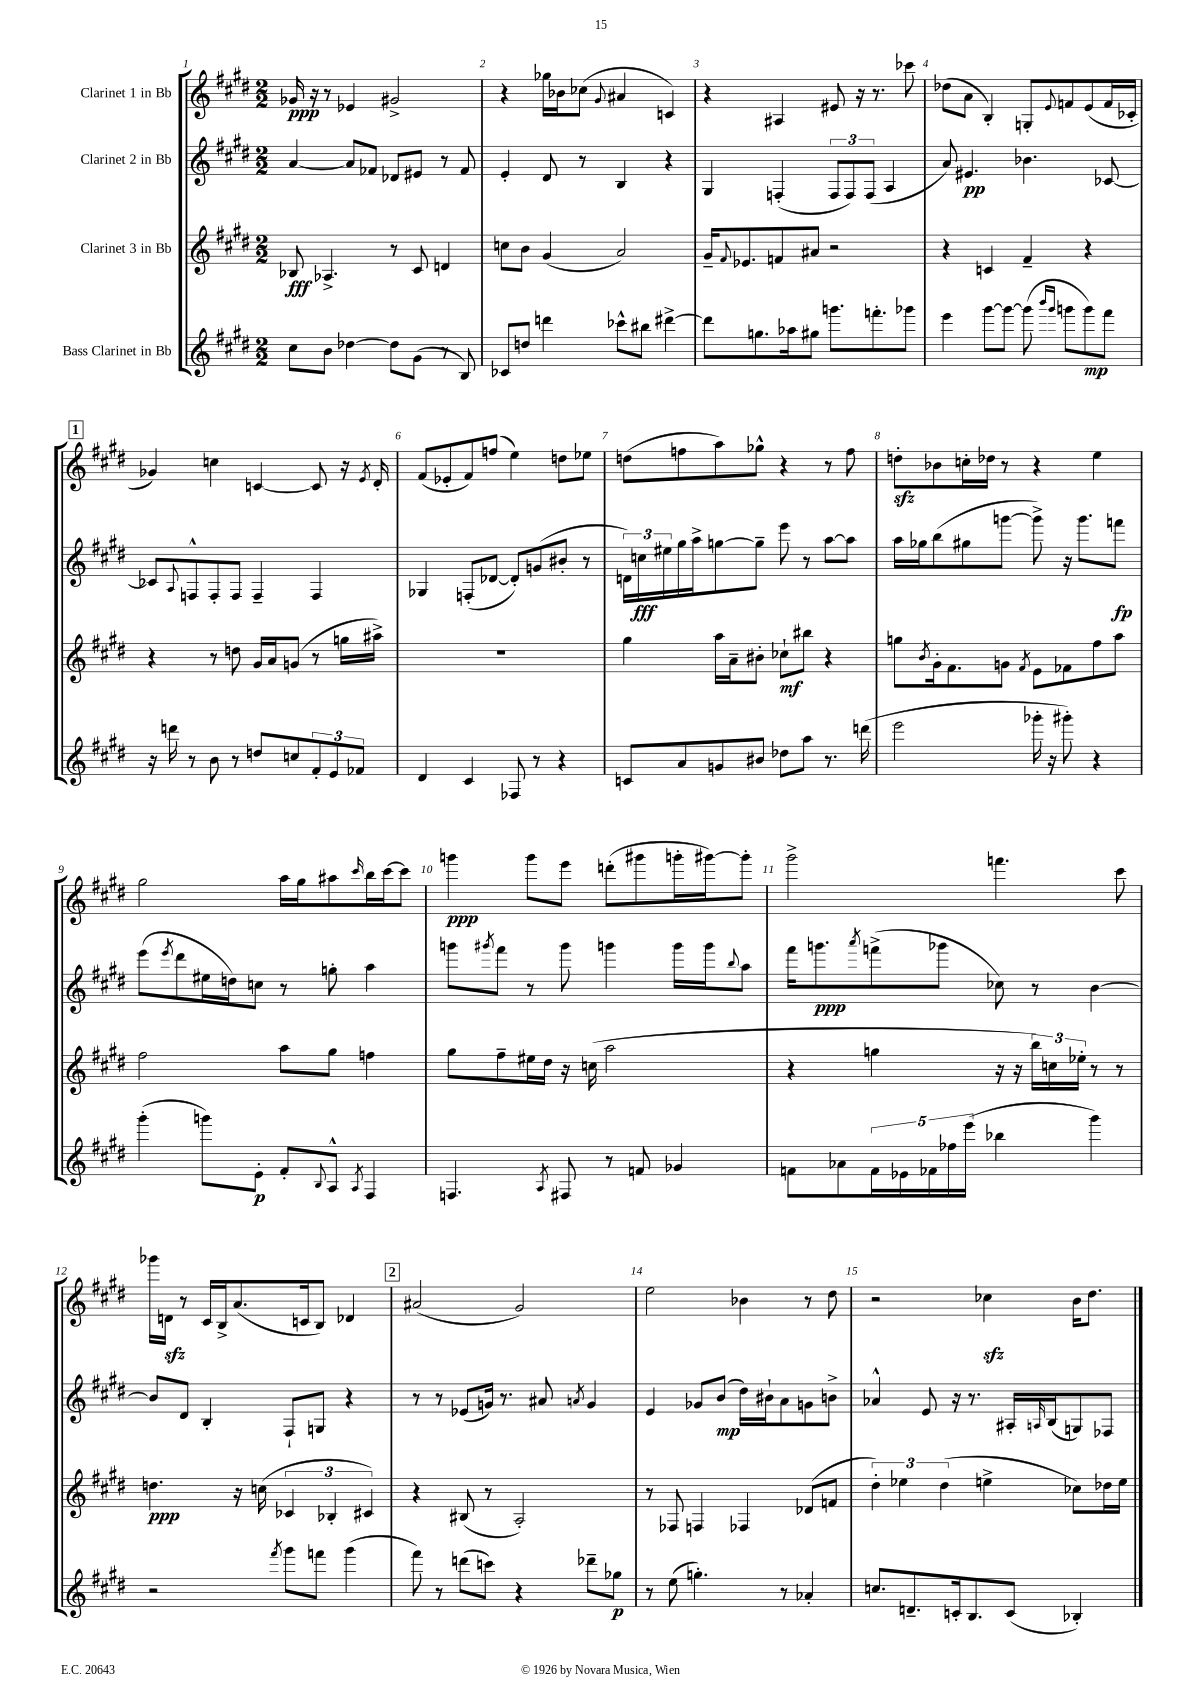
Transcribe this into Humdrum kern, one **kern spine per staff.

**kern	**dynam	**kern	**dynam	**kern	**dynam	**kern	**dynam
*part4	*part4	*part3	*part3	*part2	*part2	*part1	*part1
*staff4	*staff4	*staff3	*staff3	*staff2	*staff2	*staff1	*staff1
*I"Bass Clarinet in Bb	*	*I"Clarinet 3 in Bb	*	*I"Clarinet 2 in Bb	*	*I"Clarinet 1 in Bb	*
*clefG2	*	*clefG2	*	*clefG2	*	*clefG2	*
*k[f#c#g#d#]	*	*k[f#c#g#d#]	*	*k[f#c#g#d#]	*	*k[f#c#g#d#]	*
*M2/2	*	*M2/2	*	*M2/2	*	*M2/2	*
=1	=1	=1	=1	=1	=1	=1	=1
8cc#\L	.	8B-X/	fff	[4a/	.	16g-X/	ppp
.	.	.	.	.	.	16r	.
8b\J	.	4.A-X^/	.	.	.	8r	.
[4dd-X\	.	.	.	8a/L]	.	4e-X/	.
.	.	.	.	8f-X/J	.	.	.
8dd-\L]	.	8r	.	8d-X/L	.	2g#X^/	.
(8g#\J	.	8c#/	.	8e#X/J	.	.	.
8r	.	4dn/	.	8r	.	.	.
8B/)	.	.	.	8f-/	.	.	.
=2	=2	=2	=2	=2	=2	=2	=2
8c-X/L	.	8ccn\L	.	4e'/	.	4r	.
8ddn/J	.	8b\J	.	.	.	.	.
4dddn\	.	(4g#/	.	8d#/	.	16gg-X\LL	.
.	.	.	.	.	.	16b-X\J	.
.	.	.	.	8r	.	(8cc-X\J	.
.	.	.	.	.	.	8qqg#/	.
8ccc-X^^\L	.	2a/)	.	4B/	.	4a#X/	.
8bb#X\J	.	.	.	.	.	.	.
[4ddd#X^\	.	.	.	4r	.	4cn/)	.
=3	=3	=3	=3	=3	=3	=3	=3
8ddd#\L]	.	16g#~/KL	.	4G#/	.	4r	.
.	.	8qqf#/	.	.	.	.	.
.	.	8.e-X/	.	.	.	.	.
8.ggn\	.	.	.	.	.	.	.
.	.	8fn/	.	(4Fn'/	.	4A#X/	.
16aa-X\k	.	.	.	.	.	.	.
8gg#X\J	.	8a#X/J	.	.	.	.	.
8.gggn\L	.	2r	.	12F/L	.	8e#X/	.
.	.	.	.	12F/)	.	.	.
.	.	.	.	.	.	16r	.
.	.	.	.	(12F/J	.	.	.
8.fffn'\	.	.	.	.	.	8.r	.
.	.	.	.	4A/	.	.	.
8ggg-X\J	.	.	.	.	.	8ccc-X\	.
=4	=4	=4	=4	=4	=4	=4	=4
4eee\	.	4r	.	8a/)	.	(8dd-X\L	.
.	.	.	.	4.e#X/	pp	8a\J	.
[8ggg#\L	.	4cn/	.	.	.	4B'/)	.
8ggg#\J_	.	.	.	.	.	.	.
(8ggg#\]	.	4f#~/	.	4.b-X\	.	8Gn'/L	.
16qqbbb/LL	.	.	.	.	.	.	.
16qqggg#/JJ	.	.	.	.	.	8qqe/	.
8gggn\L	.	.	.	.	.	8fn/	.
8ggg\)	mp	4r	.	.	.	(8e/	.
8fff#\J	.	.	.	[8c-X/	.	16f/L	.
.	.	.	.	.	.	16c-X'/JJ	.
!!LO:LB:g=z
!!LO:REH:place=s1:t=1
=5	=5	=5	=5	=5	=5	=5	=5
16r	.	4r	.	8c-X/L]	.	4g-X/)	.
16dddn\	.	.	.	.	.	.	.
.	.	.	.	8qqA/	.	.	.
8r	.	.	.	8Fn^^/	.	.	.
8b\	.	8r	.	8F'/	.	4ccn\	.
8r	.	8ddn\	.	8F/J	.	.	.
8ddn/L	.	16g#/LL	.	4F~/	.	[4cn/	.
.	.	16a/J	.	.	.	.	.
8ccn/	.	(8gn/J	.	.	.	.	.
12f#'/	.	8r	.	4F/	.	8c/]	.
12e/	.	.	.	.	.	.	.
.	.	16ggn\LL	.	.	.	16r	.
12f-X/J	.	.	.	.	.	.	.
.	.	.	.	.	.	8qe/	.
.	.	16aa#X^\JJ)	.	.	.	16d#'/	.
=6	=6	=6	=6	=6	=6	=6	=6
4d#/	.	1r	.	4G-X/	.	(8f#/L	.
.	.	.	.	.	.	8e-X'/	.
4c#/	.	.	.	(8Fn'/L	.	8f#/)	.
.	.	.	.	[8d-X/J	.	(8ffn/J	.
8F-X/	.	.	.	8d-'/L])	.	4ee\)	.
8r	.	.	.	(8gn/	.	.	.
4r	.	.	.	8b#X'/J	.	8ddn\L	.
.	.	.	.	8r	.	8ee-X\J	.
=7	=7	=7	=7	=7	=7	=7	=7
8cn/L	.	4gg#\	.	24dn\LL)	.	(8ddn\L	.
.	.	.	.	24ccn\	fff	.	.
.	.	.	.	24ee#X\	.	.	.
8a/	.	.	.	16gg#\	.	8ffn\	.
.	.	.	.	16aa^\J	.	.	.
8gn/	.	16aa\LL	.	[8ggn\	.	8aa\)	.
.	.	16a~\J	.	.	.	.	.
8b#X/J	.	8b#X'\J	.	8gg~\J]	.	8gg-X^^\J	.
8dd-X\L	.	8cc-X`\L	mf	8eee\	.	4r	.
8aa\J	.	8bb#X\J	.	8r	.	.	.
8.r	.	4r	.	[8aa\L	.	8r	.
.	.	.	.	8aa\J]	.	8ff\	.
(16dddn\	.	.	.	.	.	.	.
=8	=8	=8	=8	=8	=8	=8	=8
2eee\	.	8ggn\L	.	16aa\LL	.	8ddnzz'\L	.
.	.	.	.	16gg-X\J	.	.	.
.	.	8qb/	.	.	.	.	.
.	.	16g#'\k	.	(8bb\	.	8b-X\	.
.	.	8.f#\	.	.	.	.	.
.	.	.	.	8gg#X\	.	16ccn'\L	.
.	.	.	.	.	.	16dd-X\JJ	.
.	.	8gn\J	.	[8gggn\J	.	8r	.
.	.	8qf#/	.	.	.	.	.
16ggg-X'\	.	8e\L	.	8ggg^\])	.	4r	.
16r	.	.	.	.	.	.	.
8ggg#X'\)	.	8f-X\	.	16r	.	.	.
.	.	.	.	8.ggg\L	.	.	.
4r	.	8ff#\	.	.	.	4ee\	.
.	.	8aa\J	.	8fffn\J	fp	.	.
!!LO:LB:g=z
=9	=9	=9	=9	=9	=9	=9	=9
(4ggg#'\	.	2ff#\	.	(8eee\L	.	2gg#\	.
.	.	.	.	8qeee/	.	.	.
.	.	.	.	8ddd#\	.	.	.
8gggn\L)	.	.	.	16ee#X\L	.	.	.
.	.	.	.	16ddn\J)	.	.	.
8e'\J	p	.	.	8ccn\J	.	.	.
8f#'/L	.	8aa\L	.	8r	.	16aa\LL	.
.	.	.	.	.	.	16gg#\J	.
8qqB/	.	.	.	.	.	.	.
8A^^/J	.	8gg#\J	.	8ggn'\	.	8aa#X\	.
8qA/	.	.	.	.	.	16qqccc#/	.
4F#/	.	4ffn\	.	4aa\	.	16bb\L	.
.	.	.	.	.	.	[16ccc#\J	.
.	.	.	.	.	.	8ccc#\J]	.
=10	=10	=10	=10	=10	=10	=10	=10
4.Fn/	.	8gg#\L	.	8gggn\L	.	4gggn\	ppp
.	.	.	.	8qggg#X/	.	.	.
.	.	8ff#~\	.	8fff#\J	.	.	.
.	.	16ee#X\L	.	8r	.	8ggg\L	.
.	.	16dd#\JJ	.	.	.	.	.
8qA/	.	.	.	.	.	.	.
8F#X/	.	16r	.	8ggg#\	.	8eee\J	.
.	.	(16ccn\	.	.	.	.	.
8r	.	2aa\	.	4gggn\	.	(8dddn'\L	.
8fn/	.	.	.	.	.	8ggg#X\	.
4g-X/	.	.	.	16ggg\LL	.	16gggn'\L	.
.	.	.	.	16ggg\J	.	[16ggg#X\J)	.
.	.	.	.	8qqbb/	.	.	.
.	.	.	.	8aa\J	.	8ggg#'\J]	.
=11	=11	=11	=11	=11	=11	=11	=11
8fn\L	.	4r	.	16fff#\KL	.	2ggg#^\	.
.	.	.	.	8.gggn\	ppp	.	.
8a-X\	.	.	.	.	.	.	.
.	.	.	.	8qaaa/	.	.	.
20f\L	.	4ggn\	.	(8fffn^\	.	.	.
20e-X\	.	.	.	.	.	.	.
20f-X\	.	.	.	.	.	.	.
.	.	.	.	8ggg-X\J	.	.	.
20ff-X\	.	.	.	.	.	.	.
(20eee\JJ	.	.	.	.	.	.	.
4bb-X\	.	16r	.	8cc-X\)	.	4.fffn\	.
.	.	16r	.	.	.	.	.
.	.	24bb\LL)	.	8r	.	.	.
.	.	24ccn\	.	.	.	.	.
.	.	24ee-X'\JJ	.	.	.	.	.
4ggg#\)	.	8r	.	[4b\	.	.	.
.	.	8r	.	.	.	8ccc#\	.
!!LO:LB:g=z
=12	=12	=12	=12	=12	=12	=12	=12
2r	.	4.ddn\	ppp	8b/L]	.	16ggg-X\LL	.
.	.	.	.	.	.	16dnzz\JJ	.
.	.	.	.	8d#/J	.	8r	.
.	.	.	.	4B'/	.	16c#/LL	.
.	.	.	.	.	.	16B^/J	.
.	.	16r	.	.	.	(8.a/	.
.	.	(16ccn\	.	.	.	.	.
8qfff#/	.	.	.	.	.	.	.
8ggg#\L	.	6c-X/	.	8F#`/L	.	.	.
.	.	.	.	.	.	16cn/k	.
8fffn\J	.	.	.	8Gn/J	.	8B/J)	.
.	.	6B-X'/	.	.	.	.	.
(4ggg#\	.	.	.	4r	.	4d-X/	.
.	.	6c#X/)	.	.	.	.	.
!!LO:REH:place=s1:t=2
=13	=13	=13	=13	=13	=13	=13	=13
8fff#\)	.	4r	.	8r	.	(2a#X/	.
8r	.	.	.	8r	.	.	.
(8dddn\L	.	(8B#X/	.	(8e-X/L	.	.	.
8cccn\J)	.	8r	.	16gn/Jk)	.	.	.
.	.	.	.	8.r	.	.	.
4r	.	2A'/)	.	.	.	2g#/)	.
.	.	.	.	8a#X/	.	.	.
.	.	.	.	8qan/	.	.	.
8ddd-X~\L	.	.	.	4g/	.	.	.
8gg-X\J	p	.	.	.	.	.	.
=14	=14	=14	=14	=14	=14	=14	=14
8r	.	8r	.	4e/	.	2ee\	.
(8ee\	.	8F-X/	.	.	.	.	.
4.ggn'\)	.	4Fn/	.	8g-X/L	.	.	.
.	.	.	.	(8b/J	mp	.	.
.	.	4F-X/	.	16dd#\LL)	.	4b-X\	.
.	.	.	.	16b#X`\J	.	.	.
8r	.	.	.	8a\	.	.	.
4a-X'/	.	(8d-X/L	.	8gn\	.	8r	.
.	.	8fn/J	.	8bn^\J	.	8dd#\	.
=15	=15	=15	=15	=15	=15	=15	=15
8.ccn/L	.	6dd#'\)	.	4a-X^^/	.	2r	.
.	.	6ee-X\	.	.	.	.	.
8.dn~/	.	.	.	.	.	.	.
.	.	.	.	8e/	.	.	.
.	.	(6dd#\	.	.	.	.	.
16cn'/k	.	.	.	16r	.	.	.
8.B/	.	.	.	8.r	.	.	.
.	.	4een^\	.	.	.	4cc-Xzz\	.
(8c/J	.	.	.	16A#X'/LL	.	.	.
.	.	.	.	16qqAn/	.	.	.
.	.	.	.	(16B/J	.	.	.
4B-X'/)	.	8cc-X\L)	.	8Gn/)	.	16b\KL	.
.	.	.	.	.	.	8.dd#\J	.
.	.	16dd-X\L	.	8F-X/J	.	.	.
.	.	16ee\JJ	.	.	.	.	.
==	==	==	==	==	==	==	==
*-	*-	*-	*-	*-	*-	*-	*-
